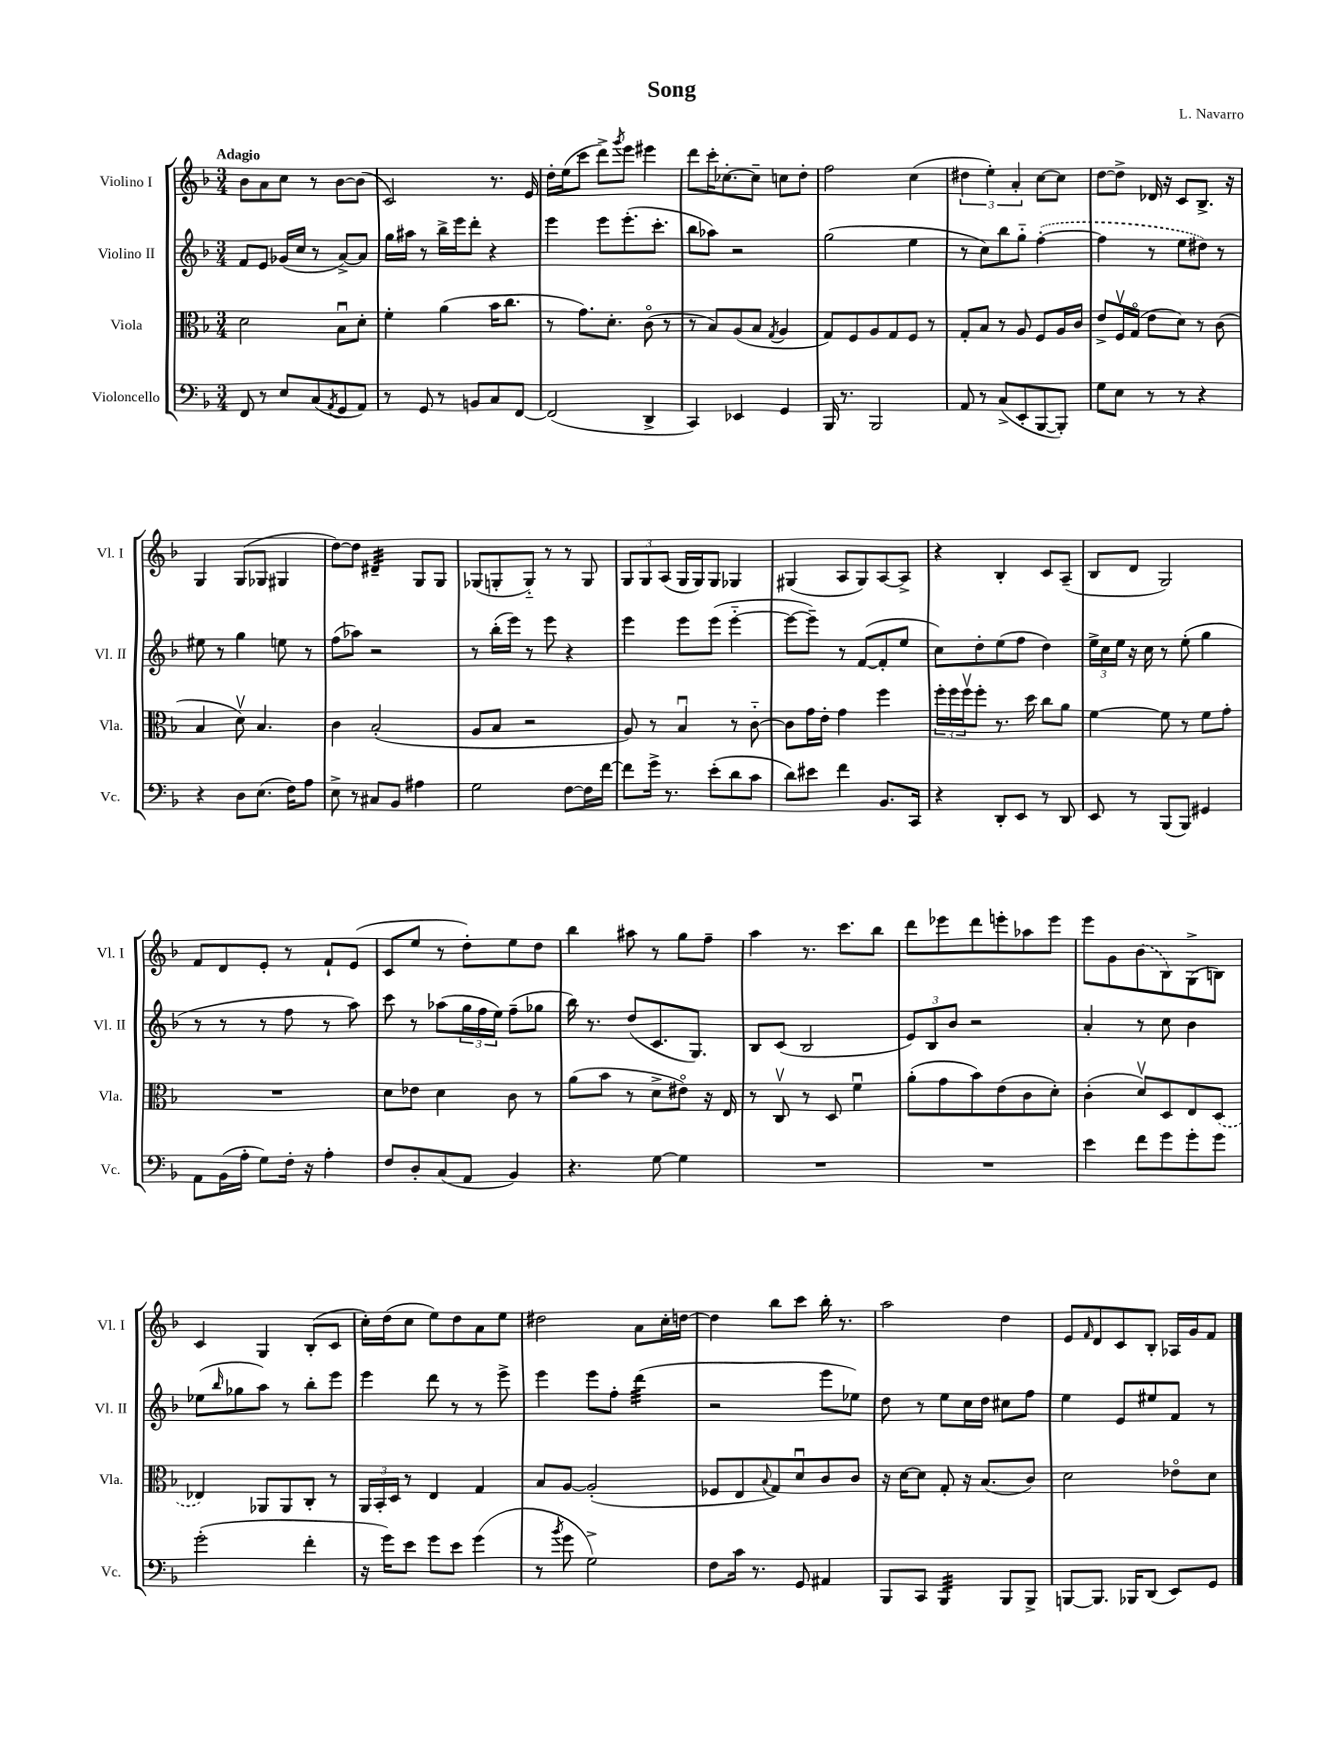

**kern	**kern	**kern	**kern
*staff4	*staff3	*staff2	*staff1
*clefF4	*clefC3	*clefG2	*clefG2
*k[b-]	*k[b-]	*k[b-]	*k[b-]
*M3/4	*M3/4	*M3/4	*M3/4
8FF/	2d\	8f/L	8b-\L
8r	.	8e/J	8a\
8E/L	.	(16g-/LL	8cc\J
.	.	16cc/JJ	.
(8C/	.	8r	8r
8qAA/	.	.	.
8GG/	8B-u\L	[8a^/L)	[8b-\L
8AA/J)	8d'\J	8a/]J	(8b-\]J
=	=	=	=
8r	4f'\	16gg\LL	2c/)
.	.	16aa#\JJ	.
8GG/	.	8r	.
8r	(4a\	16bb-^\LL	.
.	.	16eee\J	.
8BB/L	.	8ddd'\J	.
8C/	16b-\LK	4r	8.r
.	8.cc\J	.	.
[8FF/J	.	.	.
.	.	.	16e/
=	=	=	=
(2FF/]	8r	4eee\	16dd'\LL
.	.	.	(16ee\J
.	8.g\L)	.	8ccc\J
.	.	8eee\L	8ddd^\L)
.	8.d'\J	.	.
.	.	.	8qggg/
.	.	(8.eee'\	8eee\J
4DD^/	(8co\	.	4eee#\
.	.	8.ccc'\J	.
.	8r	.	.
=	=	=	=
4CC/)	8r	8bb-\L	8ddd\L
.	8B-/L)	8aa-\J)	16ccc'\K
.	.	.	[8.cc-'\
4EE-/	(8A/	2r	.
.	8B-/J	.	8cc-~\]J
.	8qG/	.	.
4GG/	4A/	.	8cc\L
.	.	.	8dd'\J
=	=	=	=
16BBB-/	8G/L)	(2gg\	2ff\
8.r	.	.	.
.	8F/	.	.
2BBB-/	8A/	.	.
.	8G/	.	.
.	8F/J	4ee\	(4cc\
.	8r	.	.
=	=	=	=
8AA/	8G'/L	8r	6dd#\
8r	8B-/J	8cc\L)	.
.	.	.	6ee'\)
(8C^/L	8r	8bb-\	.
.	.	.	6a'/
8EE'/	8A/	8gg'~\J	.
[8BBB-/	8F/L	([4ff'\	[8cc\L
8BBB-'/]J)	16A/L	.	8cc\]J
.	16c/JJ	.	.
=	=	=	=
8G\L	8e^/L	4ff\]	[8dd\L
8E\J	16Fv/L	.	8dd^\]J
.	(16Go/JJ	.	.
8r	8e\L	8r	16d-/
.	.	.	16r
8r	8d\J)	8ee\L	8c/L
4r	8r	8dd#\J)	8.B-^/J
.	(8c\	8r	.
.	.	.	16r
=	=	=	=
4r	4B-/	8ee#\	4G/
.	.	8r	.
8D\L	8dv\)	4gg\	(8G/L
(8.E\J	4.B-/	.	8G-/J
.	.	8ee\	4G#/
16F\LK)	.	.	.
8A\J	.	8r	.
=	=	=	=
8E^\	4c\	(8ff\L	[8dd\L)
8r	.	8aa-\J)	8dd\]J
8C#/L	(2B-'/	2r	4d#~/
8BB-/J	.	.	.
4A#\	.	.	8G/L
.	.	.	8G/J
=	=	=	=
2G\	8A/L	8r	(8G-/L
.	8B-/J	(16bb-'\LL	8G'/
.	.	16eee\JJ)	.
.	2r	8r	8G'~/J)
.	.	8eee\	8r
[8F\L	.	4r	8r
16F\]L	.	.	8G/
[16f\JJ	.	.	.
=	=	=	=
8f\]L	8A/)	4eee\	12G/L
.	.	.	12G/
16g^\Jk	8r	.	.
.	.	.	(12A/J
8.r	.	.	.
.	4B-u/	8eee\L	16G/LL
.	.	.	16G/J)
(8e'\L	.	(8eee\J	8G/J
8d\	8r	[4eee'~\	4G-/
8c\J	[8c'~\	.	.
=	=	=	=
8d\L)	8c\]L	8eee\_L	(4G#/
8e#\J	16g\L	8eee~\]J)	.
.	16e'\JJ	.	.
4f\	4g\	8r	8A/L
.	.	([8f/L	8G#/)
8.BB-/L	4ff\	8f'/]	[8A/
.	.	8ee/J	8A^/]J
16CC/Jk	.	.	.
=	=	=	=
4r	24ff'\LL	8cc\L)	4r
.	24ff\	.	.
.	24ffv\J	.	.
.	8ff'\J	8dd'\	.
8DD'/L	8.r	(8ee\	4B-'/
8EE/J	.	8ff\J	.
.	16dd\	.	.
8r	8cc\L	4dd\)	8c/L
8DD/	8a\J	.	(8A~/J
=	=	=	=
8EE/	[4f\	24ee^\LL	8B-/L
.	.	24cc\	.
.	.	24ee\JJ	.
8r	.	16r	8d/J
.	.	16cc\	.
(8BBB-/L	8f\]	8r	2G/)
8BBB-/J)	8r	(8ee'\	.
4GG#/	8f\L	4gg\	.
.	8g'\J	.	.
=	=	=	=
8AA\L	2.r	8r	8f/L
(16BB-\L	.	8r	8d/
16A'\JJ	.	.	.
8G\L)	.	8r	8e'/J
16F'\Jk	.	8ff\	8r
16r	.	.	.
4A'\	.	8r	8f`/L
.	.	8aa\)	(8e/J
=	=	=	=
8F/L	8d\L	8ccc\	8c/L
8D'/	8e-\J	8r	8ee/J
(8C/	4d\	(8aa-\L	8r
8AA/J	.	24gg\L	8dd'\L)
.	.	24ff\	.
.	.	24ee\JJ)	.
4BB-/)	8c\	(8ff~\L	8ee\
.	8r	8gg-\J	8dd\J
=	=	=	=
4.r	(8a\L	16bb-\)	4bb-\
.	.	8.r	.
.	8b-\J	.	.
.	8r	(8dd/L	8aa#\
[8G\	8d^\L	8.c/	8r
4G\]	8e#o\J)	.	8gg\L
.	.	8.G/J)	.
.	16r	.	8ff~\J
.	16E/	.	.
=	=	=	=
2.r	8r	8B-/L	4aa\
.	8Cv/	(8c/J	.
.	8r	2B-/	8.r
.	8D/	.	.
.	.	.	8.ccc\L
.	4fu\	.	.
.	.	.	8bb-\J
=	=	=	=
2.r	(8a'\L	12e/L)	8ddd\L
.	.	12B-/	.
.	8g\	.	8eee-\
.	.	12b-/J	.
.	8b-\)	2r	8ddd\
.	(8e\	.	8eee'\
.	8c\	.	8aa-\
.	8d'\J)	.	8eee\J
=	=	=	=
4e\	(4c'\	4a'/	8eee\L
.	.	.	8g\
8f\L	8dv/L)	8r	(8b-\
8g\	8D/	8cc\	8B-\)
8g'\	8E/	4b-\	(8G^\
8g\J	(8D/J	.	8B\J)
=	=	=	=
(2g'\	4E-/)	(8ee-\L	4c/
.	.	16qqbb-/	.
.	.	8gg-\	.
.	8AA-/L	8aa\J)	4G/
.	8AA-/	8r	.
4f'\	8C'/J	8bb-'\L	(8B-'/L
.	8r	8eee\J	8c/J
=	=	=	=
16r	24AA/LL	4eee\	16cc'\LL)
.	24BB-'/	.	.
16g\LK)	.	.	(16dd\J
.	24D/JJ	.	.
8e\J	8r	.	8cc\J
8g\L	4E/	8ddd\	8ee\L)
8e\J	.	8r	8dd\
(4g\	4G/	8r	8a\
.	.	8eee^\	8ee\J
=	=	=	=
8r	8B-/L	4eee\	2dd#\
8qb-/	.	.	.
8g\	[8A/J	.	.
2G^\)	(2A'/]	8eee\L	.
.	.	8ff'\J	.
.	.	(4ddd\	8a\L
.	.	.	16cc'\L
.	.	.	[16dd\JJ
=	=	=	=
8F\L	8F-/L	2r	4dd\]
16c\Jk	8E/	.	.
8.r	.	.	.
.	8qqB-/	.	.
.	8G/)	.	8bb-\L
8GG/	8du/	.	8ccc\J
4AA#/	8c/	8eee\L	16bb-'\
.	.	.	8.r
.	8c/J	8ee-\J)	.
=	=	=	=
8BBB-/L	16r	8dd\	2aa\
.	[16d\LK	.	.
8CC/J	8d\]J	8r	.
4BBB-/	8G'/	8ee\L	.
.	16r	16cc\L	.
.	(8.B-/L	16dd\JJ	.
8BBB-/L	.	8cc#\L	4dd\
8BBB-^/J	8c/J)	8ff\J	.
=	=	=	=
[8BBB/L	2d\	4ee\	8e/L
.	.	.	16qqf/
8.BBB/]J	.	.	8d/
.	.	8e/L	8c/
16BBB-/LK	.	.	.
(8DD/J	.	8ee#/	8B-'/J
8EE/L)	8e-o\L	8f/J	16A-/LL
.	.	.	16g/J
8GG/J	8d\J	8r	8f/J
==	==	==	==
*-	*-	*-	*-
